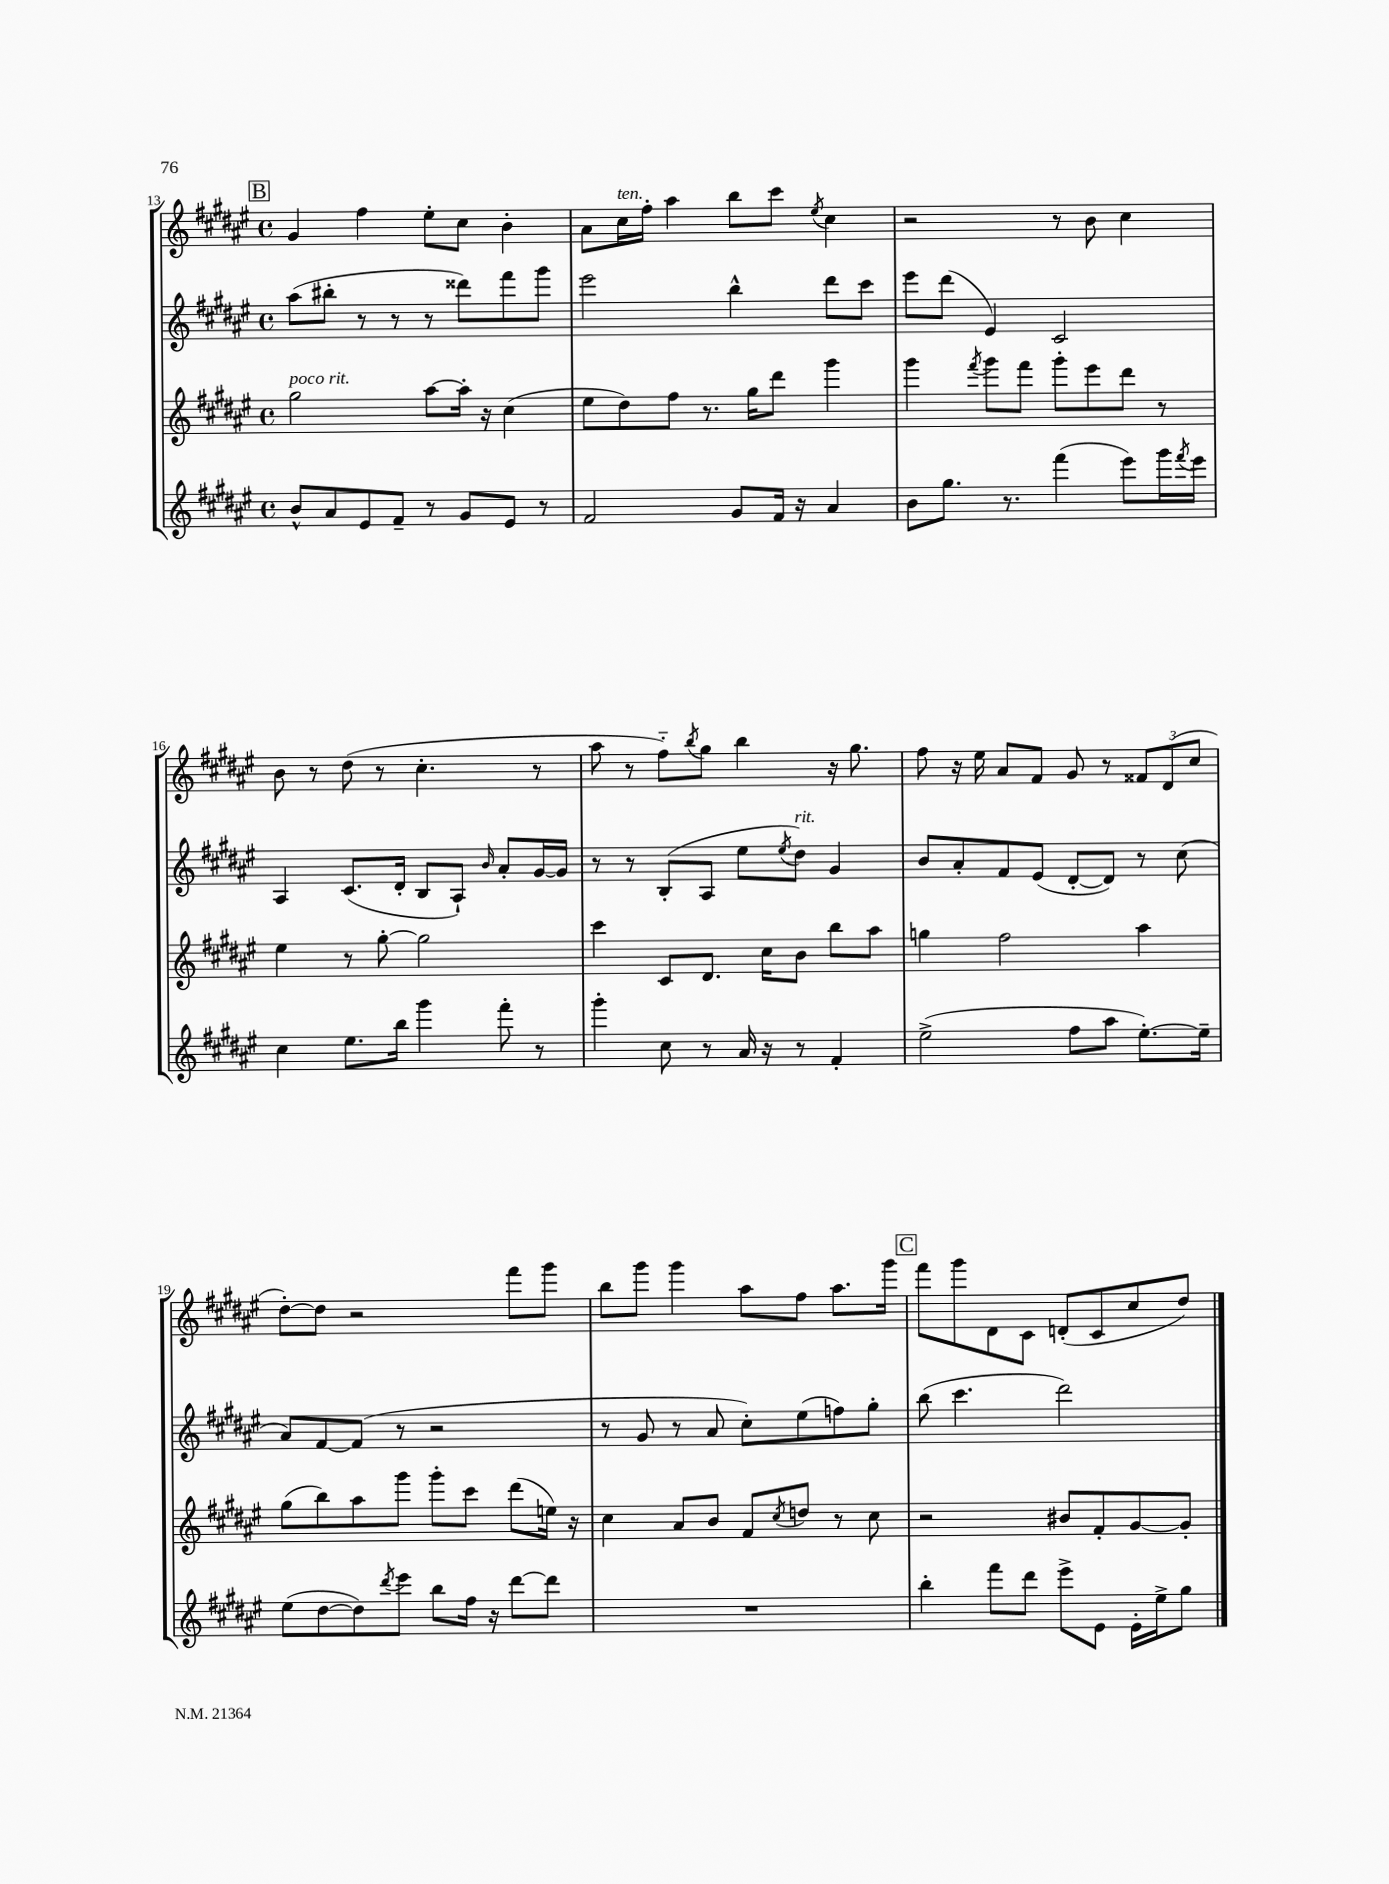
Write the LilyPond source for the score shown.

<<
\new StaffGroup <<
\new Staff = "s0" {
    \clef treble \key fis \major \defaultTimeSignature \time 4/4
    \mark \markup { \box "B" } gis'4 fis''4 eis''8-. cis''8 b'4-. |
    ais'8 cis''16^\markup { \italic "ten." } fis''16-. ais''4 b''8 cis'''8 \acciaccatura { eis''8 } cis''4 |
    r2 r8 b'8 cis''4 |
    b'8 r8 dis''8( r8 cis''4.-. r8 |
    ais''8 r8 fis''8-_) \acciaccatura { b''8 } gis''8 b''4 r16 gis''8. |
    fis''8 r16 eis''16 ais'8 fis'8 gis'8 r8 \tuplet 3/2 { fisis'8 dis'8( cis''8 } |
    dis''8~-.) dis''8 r2 fis'''8 gis'''8 |
    b''8 gis'''8 gis'''4 ais''8 fis''8 ais''8. gis'''16 |
    \mark \markup { \box "C" } fis'''8 gis'''8 dis'8 cis'8 d'8-.( cis'8 cis''8 dis''8) \bar "|." |
}
\new Staff = "s1" {
    \clef treble \key fis \major \defaultTimeSignature \time 4/4
    \mark \markup { \box "B" } ais''8( bis''8-. r8 r8 r8 disis'''8) fis'''8 gis'''8 |
    eis'''2 b''4-^ dis'''8 cis'''8 |
    eis'''8 dis'''8( eis'4) cis'2 |
    ais4 cis'8.( dis'16-. b8 ais8-!) \grace { b'16 } ais'8-. gis'16~ gis'16 |
    r8 r8 b8-.( ais8 eis''8 \acciaccatura { eis''8 } dis''8^\markup { \italic "rit." }) gis'4 |
    b'8 ais'8-. fis'8 eis'8( dis'8~-. dis'8) r8 cis''8( |
    ais'8) fis'8~ fis'8( r8 r2 |
    r8 gis'8 r8 ais'8 cis''8-.) eis''8( f''8) gis''8-. |
    \mark \markup { \box "C" } b''8( cis'''4. dis'''2) \bar "|." |
}
\new Staff = "s2" {
    \clef treble \key fis \major \defaultTimeSignature \time 4/4
    \mark \markup { \box "B" } gis''2^\markup { \italic "poco rit." } ais''8~ ais''16-. r16 cis''4( |
    eis''8 dis''8) fis''8 r8. gis''16 dis'''8 gis'''4 |
    gis'''4 \acciaccatura { fis'''8 } gis'''8 fis'''8 gis'''8-. eis'''8 dis'''8 r8 |
    eis''4 r8 gis''8~-. gis''2 |
    cis'''4 cis'8 dis'8. cis''16 b'8 b''8 ais''8 |
    g''4 fis''2 ais''4 |
    gis''8( b''8) ais''8 gis'''8 gis'''8-. cis'''8 dis'''8( e''16) r16 |
    cis''4 ais'8 b'8 fis'8 \acciaccatura { cis''8 } d''8 r8 cis''8 |
    \mark \markup { \box "C" } r2 bis'8 fis'8-. gis'8~ gis'8-. \bar "|." |
}
\new Staff = "s3" {
    \clef treble \key fis \major \defaultTimeSignature \time 4/4
    \mark \markup { \box "B" } b'8-^ ais'8 eis'8 fis'8-- r8 gis'8 eis'8 r8 |
    fis'2 gis'8 fis'16 r16 ais'4 |
    b'8 gis''8. r8. fis'''4( eis'''8) gis'''16 \acciaccatura { fis'''8 } eis'''16 |
    cis''4 eis''8. b''16 gis'''4 fis'''8-. r8 |
    gis'''4-. cis''8 r8 ais'16 r16 r8 fis'4-. |
    eis''2->( fis''8 ais''8 eis''8.~-.) eis''16-- |
    eis''8( dis''8~ dis''8) \acciaccatura { dis'''8 } eis'''8 b''8 fis''16 r16 dis'''8~ dis'''8 |
    R1 |
    \mark \markup { \box "C" } b''4-. fis'''8 dis'''8 eis'''8-> eis'8 eis'16-. eis''16-> gis''8 \bar "|." |
}
>>
>>
\layout { \context { \Score currentBarNumber = #13 } }
